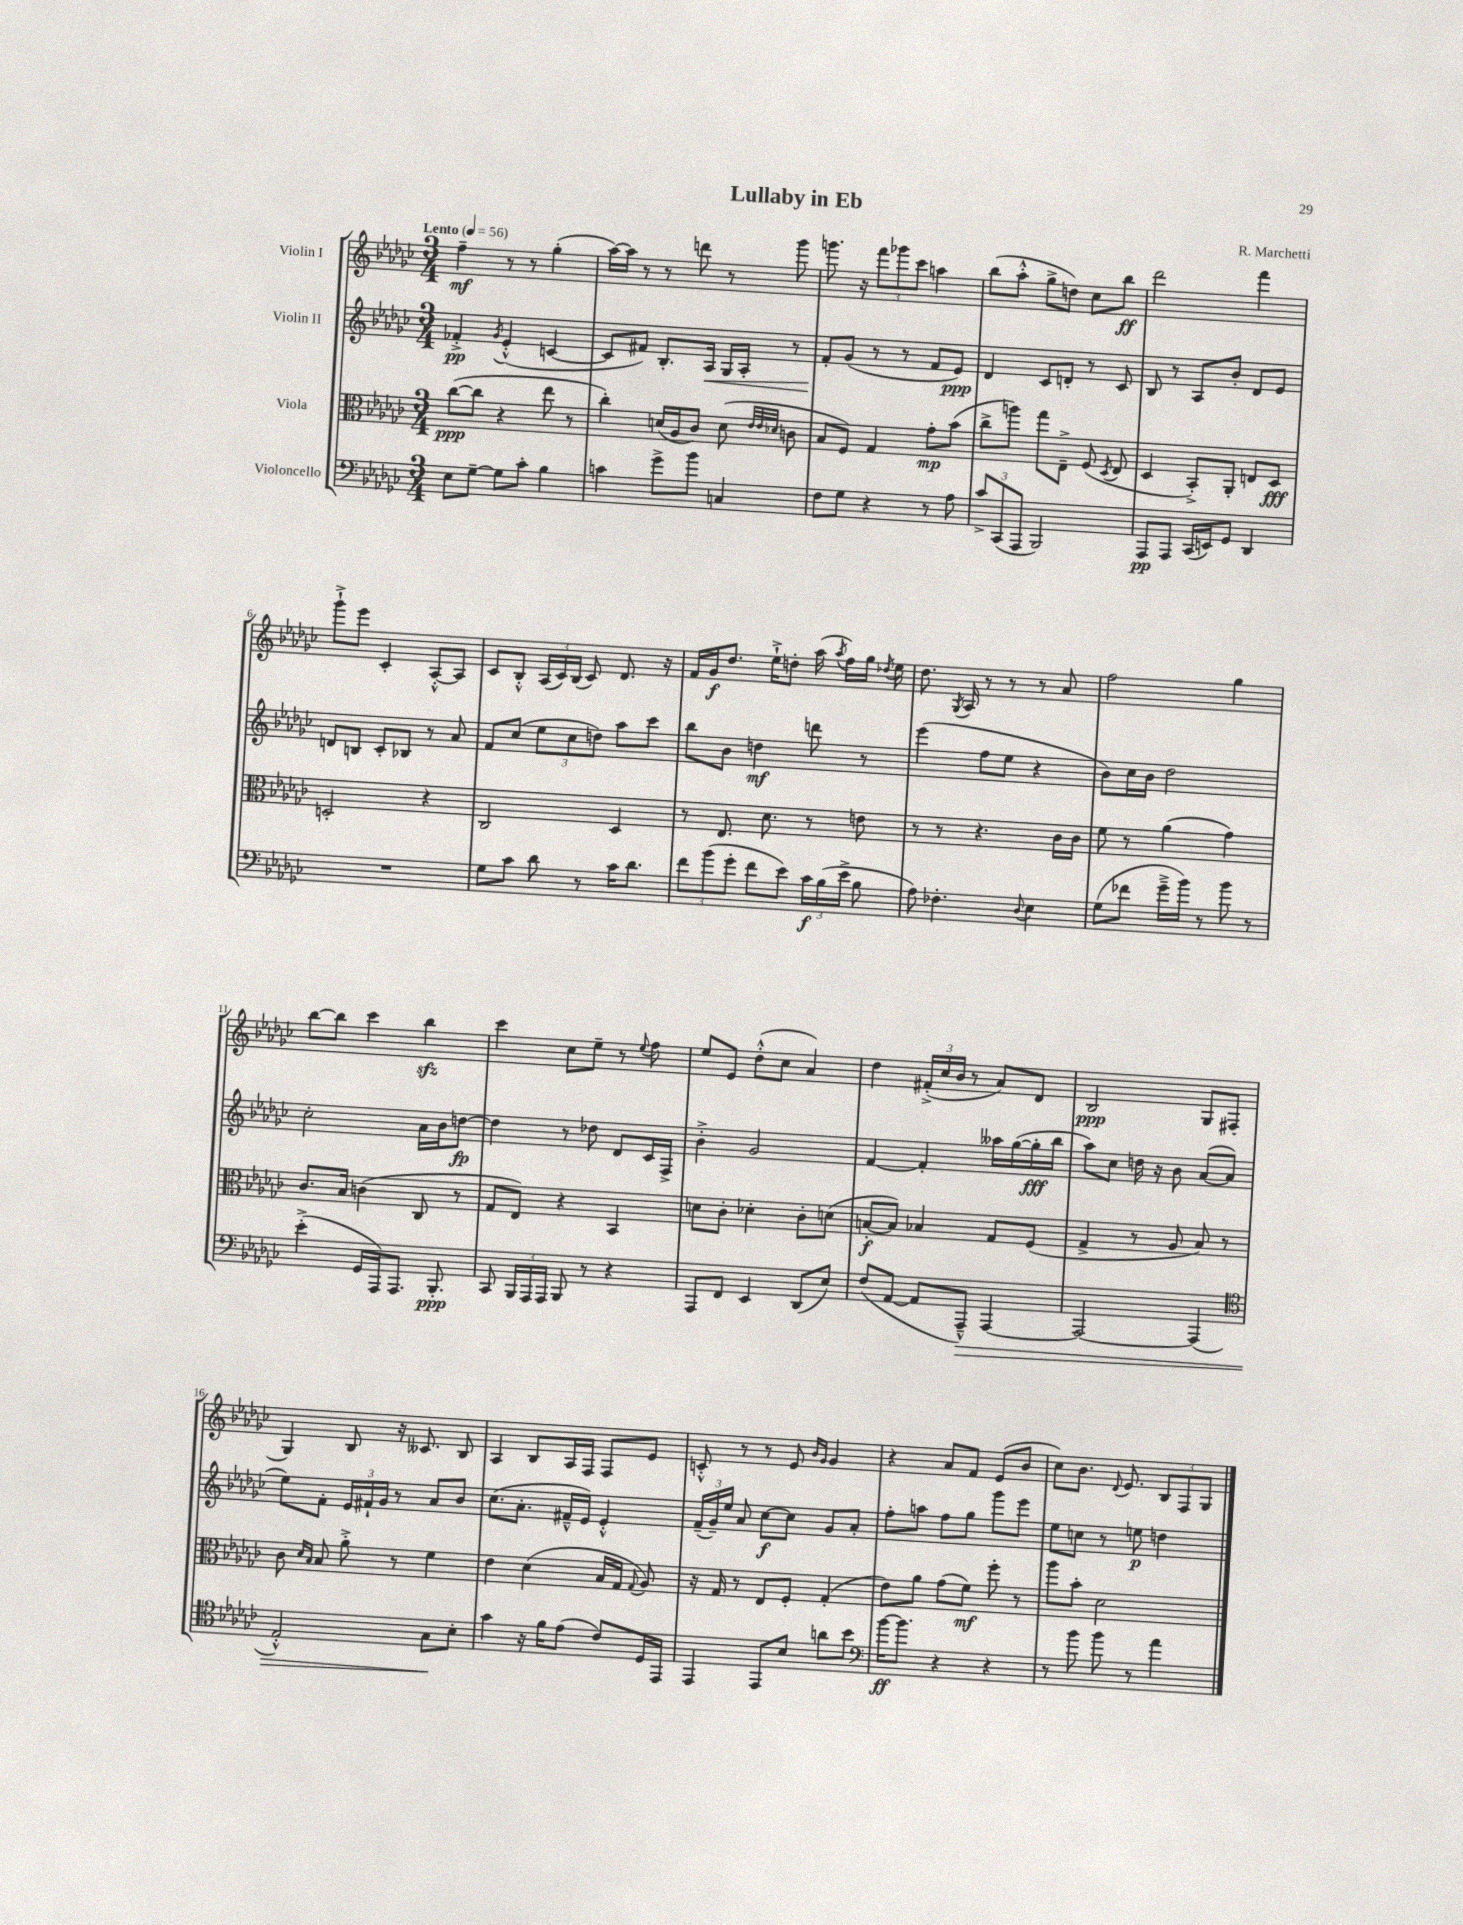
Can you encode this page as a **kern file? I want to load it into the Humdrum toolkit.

**kern	**dynam	**kern	**dynam	**kern	**dynam	**kern	**dynam
*part4	*part4	*part3	*part3	*part2	*part2	*part1	*part1
*staff4	*staff4	*staff3	*staff3	*staff2	*staff2	*staff1	*staff1
*I"Violoncello	*	*I"Viola	*	*I"Violin II	*	*I"Violin I	*
*clefF4	*	*clefC3	*	*clefG2	*	*clefG2	*
*k[b-e-a-d-g-c-]	*	*k[b-e-a-d-g-c-]	*	*k[b-e-a-d-g-c-]	*	*k[b-e-a-d-g-c-]	*
*M3/4	*	*M3/4	*	*M3/4	*	*M3/4	*
*MM56	*	*MM56	*	*MM56	*	*MM56	*
=1	=1	=1	=1	=1	=1	=1	=1
!	!	!	!	!	!	!LO:TX:a:B:t=Lento	!
8E-\L	.	([8cc-\L	ppp	4f-X'^/	pp	4ff~\	mf
[8G-~\J	.	8cc-\J]	.	.	.	.	.
.	.	.	.	8qg-/	.	.	.
8G-\L]	.	4r	.	(4e-'^^/	.	8r	.
8c-'\J	.	.	.	.	.	8r	.
4B-\	.	8ee-\	.	[4cn/	.	(4gg-'\	.
.	.	8r	.	.	.	.	.
=2	=2	=2	=2	=2	=2	=2	=2
4cn\	.	4cc-'\)	.	8c/L]	.	[16aa-\LL)	.
.	.	.	.	.	.	16aa-\JJ]	.
.	.	.	.	8f#X/J)	.	8r	.
8g-^\L	.	(16dn/LL	.	8.B-'/L	.	8r	.
.	.	16A-/J	.	.	.	.	.
8b-\J	.	8c-/J)	.	.	.	8dddn\	.
!	!	!	!	!	!LO:HP:b	!	!
.	.	.	.	16A-/Jk	<	.	.
4Cn/	.	(8d\	.	16G-/LL	.	8r	.
.	.	.	.	16A-'/JJ	.	.	.
.	.	32qqe-/LLL	.	.	.	.	.
.	.	32qqe-/	.	.	.	.	.
.	.	32qqd-X/JJJ	.	.	.	.	.
.	.	8cn\	.	8r	.	8ggg-\	.
=3	=3	=3	=3	=3	=3	=3	=3
8F\L	.	8B-/L	.	8f'/L	.	8.gggn\	.
8G-\J	.	8F/J)	.	(8g-/J	[	.	.
.	.	.	.	.	.	16r	.
4r	.	4G-/	.	8r	.	12fff\L	.
.	.	.	.	.	.	12ggg-X\	.
.	.	.	.	8r	.	.	.
.	.	.	.	.	.	12ccc-\J	.
8r	.	8g-'\L	mp	8f/L	.	4aan\	.
8A-\	.	(8b-\J	.	8e-/J)	ppp	.	.
=4	=4	=4	=4	=4	=4	=4	=4
12c-^/L	.	8cc-^\L	.	4d-/	.	(8bb-\L	.
(12CC-/	.	.	.	.	.	.	.
.	.	8aan\J)	.	.	.	8aa-'^^\J	.
12AAA-/J	.	.	.	.	.	.	.
2BBB-/)	.	8gg-\L	.	8c-/L	.	8gg-^\L	.
.	.	8E-~^\J	.	8dn'/J	.	8ddn\J)	.
.	.	(8F/	.	8r	.	8cc-\L	.
.	.	8qD-/	.	.	.	.	.
.	.	8E-/	.	8c-/	.	8bb-\J	ff
=5	=5	=5	=5	=5	=5	=5	=5
8AAA-/L	pp	4D-/	.	8B-/	.	2ddd-\	.
8AAA-/J	.	.	.	8r	.	.	.
(16CC-/LL	.	8BB-'^/L)	.	8A-/L	.	.	.
16EEn/J)	.	.	.	.	.	.	.
8GG-/J	.	8AA-'/J	.	8b-'/J	.	.	.
4DD-/	.	8En/L	.	8d-/L	.	4fff\	.
.	.	8D-/J	fff	8e-/J	.	.	.
!!LO:LB:g=z
=6	=6	=6	=6	=6	=6	=6	=6
2.r	.	2Dn'/	.	8dn/L	.	8ggg-`^\L	.
.	.	.	.	8Bn/J	.	8eee-\J	.
.	.	.	.	8c-'/L	.	4c-'/	.
.	.	.	.	8B-X/J	.	.	.
.	.	4r	.	8r	.	[8A-'^^/L	.
.	.	.	.	8a-/	.	8A-/J]	.
=7	=7	=7	=7	=7	=7	=7	=7
8G-\L	.	2C-/	.	8f/L	.	8c-/L	.
8c-\J	.	.	.	(8cc-/J	.	8B-'^^/J	.
8d-\	.	.	.	12ee-\L	.	(24A-/LL	.
.	.	.	.	.	.	24c-/)	.
.	.	.	.	12cc-\	.	(24B-/JJ	.
8r	.	.	.	.	.	8c-/)	.
.	.	.	.	12ddn\J)	.	.	.
16c-\KL	.	4D-/	.	8aa-\L	.	8.d-/	.
8.d-\J	.	.	.	.	.	.	.
.	.	.	.	8ccc-\J	.	.	.
.	.	.	.	.	.	16r	.
=8	=8	=8	=8	=8	=8	=8	=8
12f\L	.	8r	.	8bb-\L	.	16f/LL	.
.	.	.	.	.	.	16g-/J	f
(12b-\	.	.	.	.	.	.	.
.	.	8.E-/	.	8b-\J	.	8.dd-/J	.
12g-'\J	.	.	.	.	.	.	.
8f\L	.	.	.	4ddn\	mf	.	.
.	.	8.d-\	.	.	.	16ee-`^\KL	.
8e-\J)	.	.	.	.	.	8ddn'\J	.
24c-\LL	f	8r	.	8dddn\	.	(16aa-\	.
(24B-\	.	.	.	.	.	.	.
.	.	.	.	.	.	8qaa-/	.
.	.	.	.	.	.	16ff\LL)	.
24e-^\JJ	.	.	.	.	.	.	.
8B-\	.	8en\	.	8r	.	16gg-\JJ	.
.	.	.	.	.	.	8qdd-X/	.
.	.	.	.	.	.	16ee-\	.
=9	=9	=9	=9	=9	=9	=9	=9
8A-\)	.	8r	.	(4eee-\	.	8.dd-\	.
4.F-X'\	.	8r	.	.	.	.	.
.	.	.	.	.	.	8qG-/	.
.	.	.	.	.	.	16A-/	.
.	.	4.r	.	8ff\L	.	8r	.
.	.	.	.	8ee-\J	.	8r	.
8qqD-/	.	.	.	.	.	.	.
4E-\	.	.	.	4r	.	8r	.
.	.	16c-\LL	.	.	.	8a-/	.
.	.	16c-\JJ	.	.	.	.	.
=10	=10	=10	=10	=10	=10	=10	=10
(8G-\L	.	8f\	.	8b-\L)	.	2ff\	.
8f-X\J	.	8r	.	16cc-\L	.	.	.
.	.	.	.	16b-\JJ	.	.	.
16g-~^\LL	.	(4a-\	.	2dd-\	.	.	.
16b-\JJ)	.	.	.	.	.	.	.
8r	.	.	.	.	.	.	.
8b-\	.	4g-\)	.	.	.	4gg-\	.
8r	.	.	.	.	.	.	.
!!LO:LB:g=z
=11	=11	=11	=11	=11	=11	=11	=11
(4e-'^\	.	8.c-/L	.	2cc-'\	.	[8bb-\L	.
.	.	.	.	.	.	8bb-\J]	.
.	.	16B-/Jk	.	.	.	.	.
16GG-/LL	.	(4cn\	.	.	.	4ccc-\	.
16AAA-/J)	.	.	.	.	.	.	.
8.AAA-/J	.	.	.	.	.	.	.
.	.	8C-/	.	16a-\LL	.	4bb-zz\	.
8.BBB-'/	ppp	.	.	16b-\J	.	.	.
.	.	8r	.	[8ddn\J	fp	.	.
=12	=12	=12	=12	=12	=12	=12	=12
8CC-/	.	8G-/L	.	4dd\]	.	4ccc-\	.
24BBB-/LL	.	8E-/J)	.	.	.	.	.
24AAA-/	.	.	.	.	.	.	.
24AAA-/JJ	.	.	.	.	.	.	.
8BBB-/	.	4r	.	8r	.	8cc-\L	.
8r	.	.	.	8dd-X\	.	8ee-~\J	.
4r	.	4BB-/	.	8d-/L	.	8r	.
.	.	.	.	.	.	8qqee-/	.
.	.	.	.	16c-/L	.	8ff\	.
.	.	.	.	16F^/JJ	.	.	.
=13	=13	=13	=13	=13	=13	=13	=13
8AAA-/L	.	8dn\L	.	4b-'^\	.	8ee-/L	.
8FF/J	.	8c-'\J	.	.	.	8e-/J	.
4EE-/	.	4d-X'\	.	2g-/	.	(8dd-'^^\L	.
.	.	.	.	.	.	8cc-\J	.
(8DD-/L	.	8c-'\L	.	.	.	4a-/)	.
8E-/J)	.	(8dn\J	.	.	.	.	.
=14	=14	=14	=14	=14	=14	=14	=14
(8F/L	.	[8Bn'/L	f	[4f/	.	4dd-\	.
[8AA-/J	.	8B/J])	.	.	.	.	.
8AA-/L]	.	4B-X/	.	4f'/]	.	(24f#X'^/LL	.
.	.	.	.	.	.	24cc-/	.
.	.	.	.	.	.	24b-/JJ	.
!	!LO:HP:b	!	!	!	!	!	!
8AAA-~^^/J)	>	.	.	.	.	8r	.
[4AAA-/	.	8G-/L	.	16aa--X\LL	.	8a-/L)	.
.	.	.	.	([16gg-\	.	.	.
.	.	(8F/J	.	16gg-'\]	fff	8d-/J	.
.	.	.	.	16bb-\JJ	.	.	.
=15	=15	=15	=15	=15	=15	=15	=15
2AAA-/_	.	4G-^/	.	8aa-\L)	.	2B-/	ppp
.	.	.	.	8cc-\J	.	.	.
.	.	8r	.	16ddn\	.	.	.
.	.	.	.	16r	.	.	.
.	.	8A-/	.	8b-\	.	.	.
(4AAA-/]	.	8B-/)	.	([8a-/L	.	8G-/L	.
.	.	8r	.	8a-/J]	.	(8F#X/J	.
!!LO:LB:g=z
=16	=16	=16	=16	=16	=16	=16	=16
*clefC4	*	*	*	*	*	*	*
2E-'^^/)	.	8c-\	.	8ee-\L)	.	4G-/)	.
.	.	16qqd-/LL	.	.	.	.	.
.	.	16qqB-/JJ	.	.	.	.	.
.	.	8B-/	.	8f'\J	.	.	.
.	.	8a-'^\	.	24e-/LL	.	8B-/	.
.	.	.	.	24f#X`/	.	.	.
.	.	.	.	24g-/JJ	.	.	.
.	.	8r	.	8r	.	16r	.
.	.	.	.	.	.	8.c--X/	.
8G-\L	.	4f\	.	8a-/L	.	.	.
8B-'\J	]	.	.	8b-/J	.	8B-/	.
=17	=17	=17	=17	=17	=17	=17	=17
4g-\	.	4e-\	.	(8.cc-\L	.	4A-/	.
.	.	.	.	8.a-'\J	.	.	.
16r	.	(4d-\	.	.	.	8B-/L	.
16f\KL	.	.	.	.	.	.	.
(8e-\J	.	.	.	16f#X~^^/LL	.	16A-/L	.
.	.	.	.	16e-/JJ)	.	16F/JJ	.
8c-/L)	.	16B-/LL	.	4e-'^^/	.	8F/L	.
.	.	16G-/JJ	.	.	.	.	.
.	.	8qqG-/	.	.	.	.	.
16D-/L	.	8A-/)	.	.	.	8e-/J	.
16EE-/JJ	.	.	.	.	.	.	.
=18	=18	=18	=18	=18	=18	=18	=18
4EE-/	.	16r	.	(24f~/LL	.	8cn'^^/	.
.	.	.	.	24g-~/)	.	.	.
.	.	16G-/	.	.	.	.	.
.	.	.	.	24ee-/JJ	.	.	.
.	.	8r	.	8a-/	.	8r	.
8EE-/L	.	8E-/L	.	[8cc-\L	f	8r	.
8B-/J	.	8F'/J	.	8cc-\J]	.	8e-/	.
.	.	.	.	.	.	16qqb-/LL	.
.	.	.	.	.	.	16qqg-/JJ	.
8an\L	.	(4G-'/	.	8g-/L	.	4g-/	.
8b-\J	.	.	.	8a-'/J	.	.	.
=19	=19	=19	=19	=19	=19	=19	=19
*clefF4	*	*	*	*	*	*	*
[16b-\KL	ff	8e-\L)	.	8ff'\L	.	4r	.
8.b-\J]	.	.	.	.	.	.	.
.	.	8a-\J	.	8aan\J	.	.	.
4r	.	(8g-\L	.	8ff\L	.	8a-/L	.
.	.	8f\J)	mf	8gg-\J	.	8f/J	.
4r	.	8ff'\	.	8ggg-\L	.	(8e-/L	.
.	.	8r	.	8eee-\J	.	8b-/J	.
=20	=20	=20	=20	=20	=20	=20	=20
8r	.	8aa-\L	.	8ee-\L	.	8cc-\L)	.
8b-\	.	8b-'\J	.	8ccn\J	.	8.b-\J	.
8b-\	.	2d-\	.	8r	.	.	.
.	.	.	.	.	.	8qqd-/	.
.	.	.	.	.	.	8.e-/	.
8r	.	.	.	8een\	p	.	.
4a-\	.	.	.	4ddn\	.	12B-/L	.
.	.	.	.	.	.	12F/	.
.	.	.	.	.	.	12G-/J	.
==	==	==	==	==	==	==	==
*-	*-	*-	*-	*-	*-	*-	*-
